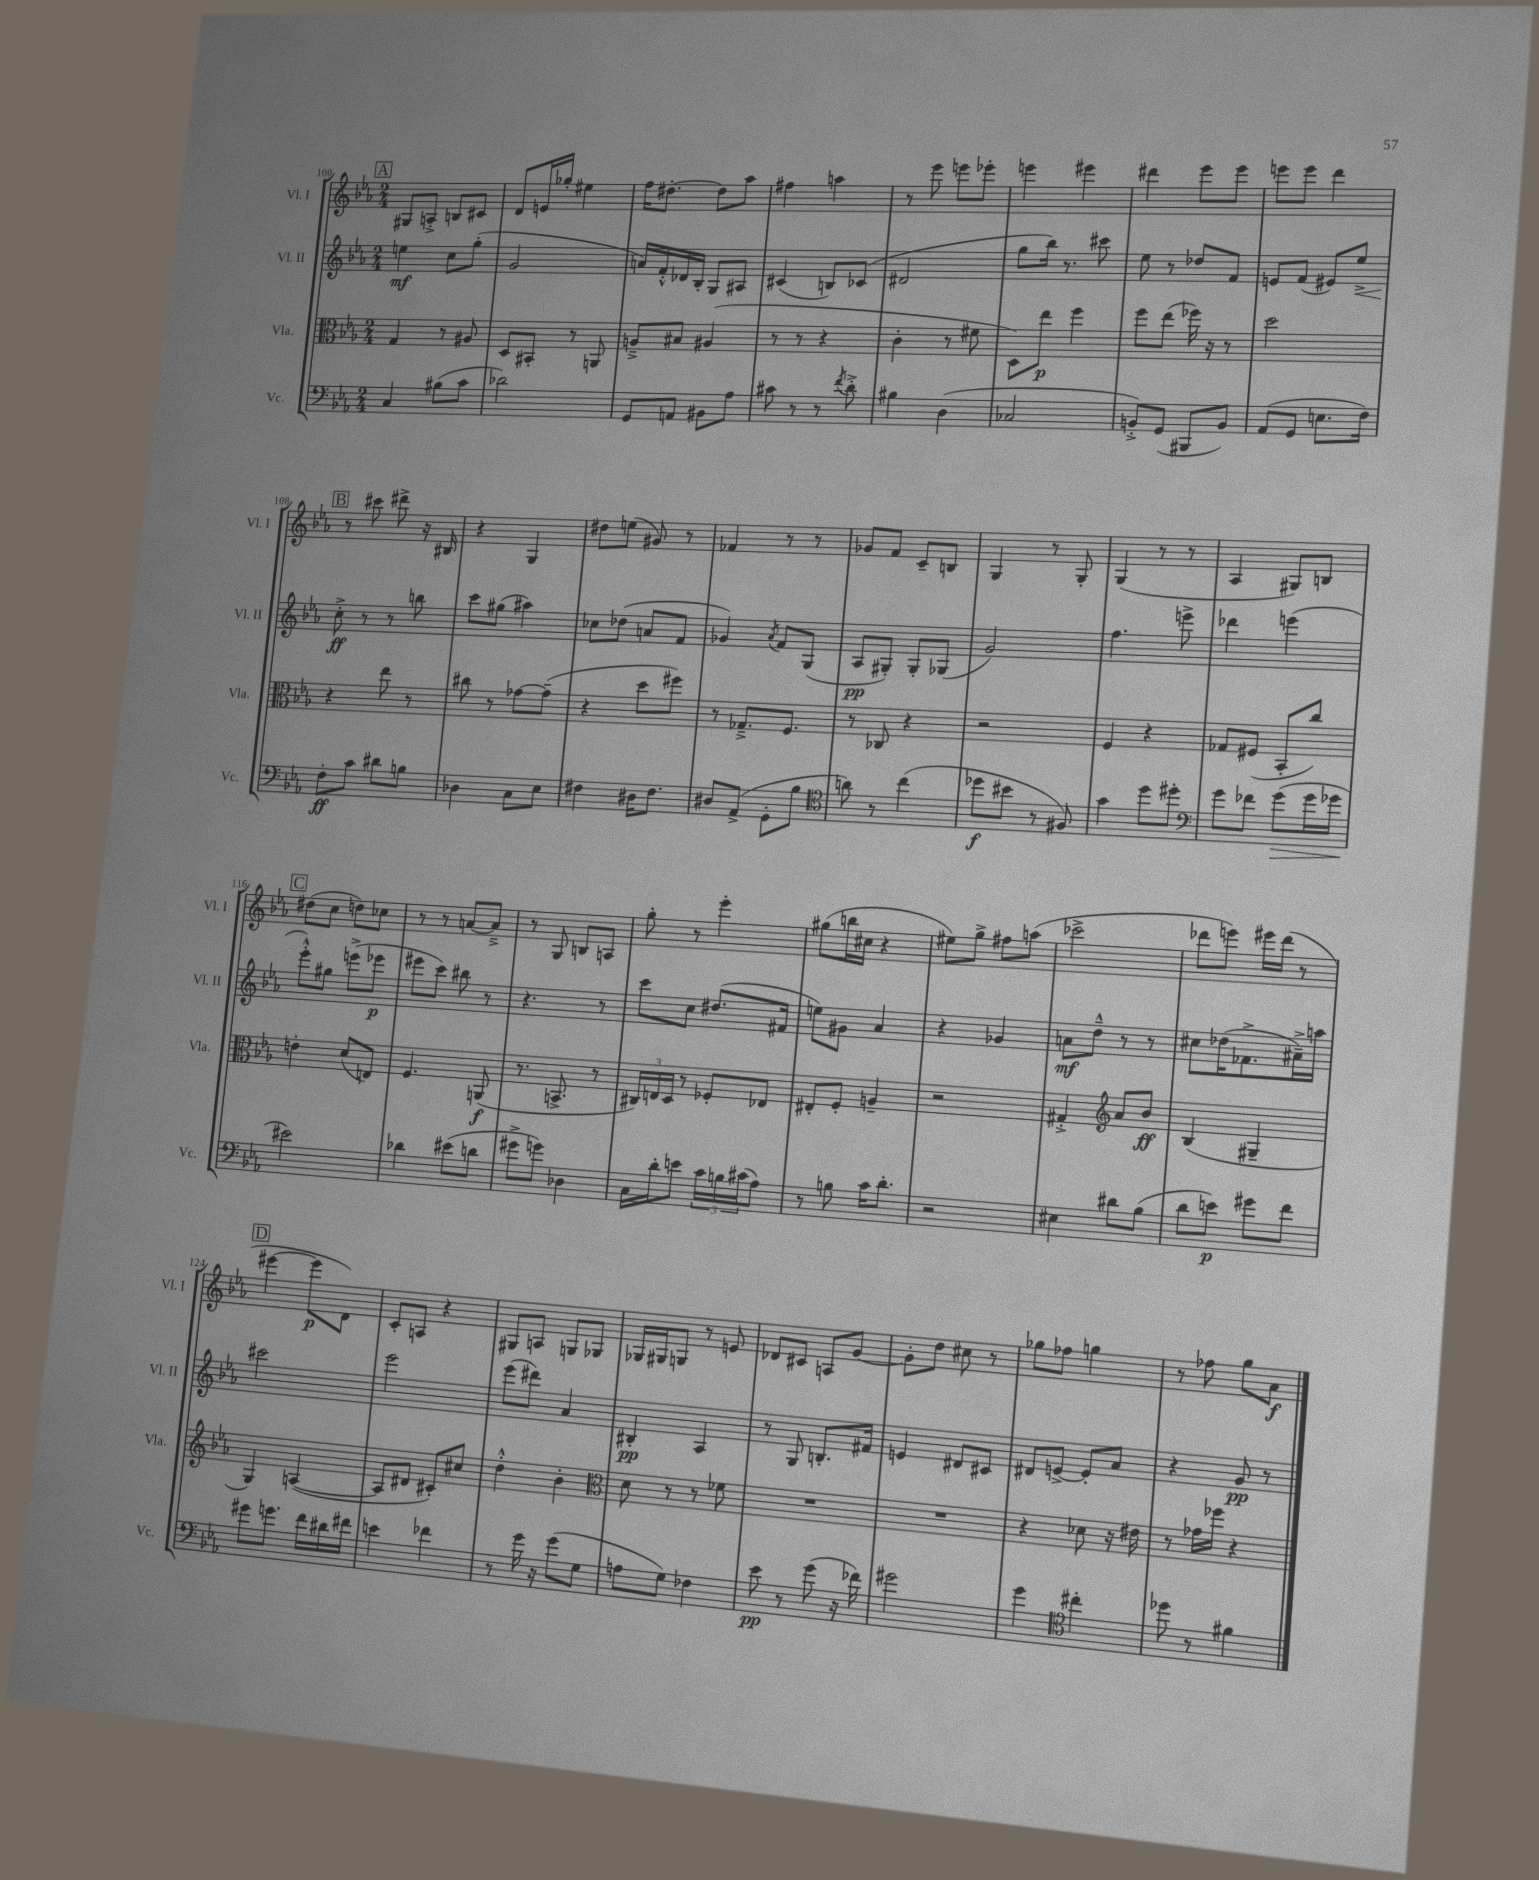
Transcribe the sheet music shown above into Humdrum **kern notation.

**kern	**kern	**kern	**kern
*staff4	*staff3	*staff2	*staff1
*clefF4	*clefC3	*clefG2	*clefG2
*k[b-e-a-]	*k[b-e-a-]	*k[b-e-a-]	*k[b-e-a-]
*M2/4	*M2/4	*M2/4	*M2/4
4C	4G	4ee	8G#
.	.	.	8A'^
(8B#	8r	8cc	8B
8c	8A#	(8gg'	8c#
=	=	=	=
2d-)	8D	2g	8d
.	8BB#'	.	16e
.	.	.	16gg-'
.	8r	.	4ee#
.	8AA	.	.
=	=	=	=
8GG	8A~^	16a)	16ff
.	.	16f'^^	[8.dd#'
8AA	8B#	16d-	.
.	.	16B-'	.
8BB#	(4A#	8G	8dd#]
8A-	.	8A#	8aa-
=	=	=	=
8c#	8r	(4c#	4ff#
8r	8r	.	.
8r	4r	8B)	4aa
8qf	.	.	.
8d'^	.	(8c-	.
=	=	=	=
4B#	4c'	2d#	8r
.	.	.	8eee-
(4D	8r	.	8eee
.	8f#	.	8eee-'
=	=	=	=
2C-	8D)	8gg	4eee
.	8ee-	16bb-)	.
.	.	8.r	.
.	4ff	.	4eee#
.	.	8ccc#	.
=	=	=	=
8BB'^)	8ff	8ee-	4ddd#
(8GG	(8ee-	8r	.
8BBB#	16ff-)	8dd-	8eee-
.	16r	.	.
8BB)	8r	8f	8eee-
=	=	=	=
(8AA-	2dd	8e	8eee
8GG	.	(8f	8eee
8.E	.	8e#)	4ddd
.	.	8ee-^	.
16F)	.	.	.
=	=	=	=
8F'	4r	8cc'^	8r
8c	.	8r	8ccc#
8d#	8ee-	8r	8ddd#^
8B	8r	8bb	16r
.	.	.	16B#
=	=	=	=
4D-	8cc#	8ccc	4r
.	8r	(8gg#	.
8C	[8g-	4aa#)	4G
8E-	(8g-~]	.	.
=	=	=	=
4F#	4r	8cc-	8dd#
.	.	(8dd-	(8ee
16D#	8dd	8a	8g#)
8.F#	.	.	.
.	8ff#)	8f	8r
=	=	=	=
8D#	8r	4g-)	4f-
(8AA-^	8.G-~^	.	.
.	.	8qa-	.
8GG'	.	8f	8r
.	8.F	.	.
8B-	.	(8G	8r
=	=	=	=
*clefC4	*	*	*
8a)	8r	8A-	8g-
8r	8C-	8G#')	8f
(4cc	4r	8G#'	8c~
.	.	(8G-	8B
=	=	=	=
8dd-	2r	2g)	4G
8b#	.	.	.
8r	.	.	8r
8F#)	.	.	8G'
=	=	=	=
4g	4F	4.ff	(4G
8dd	4r	.	8r
8dd#'	.	8eee^	8r
=	=	=	=
*clefF4	*	*	*
8g	8G-	4ddd-	4A-
8f-	(8F#	.	.
(8g	8BB-'	(4eee	8G#)
16g	8cc)	.	8B
16g-	.	.	.
=	=	=	=
2e#)	4e'	8eee-'^^)	(8dd#
.	.	8gg#	8cc
.	(8d	(8eee^	8dd)
.	8E)	8eee-	8cc-
=	=	=	=
4d-	4.F	8eee#	8r
.	.	8ccc)	8r
(8e#	.	8bb#	[8a
8d	(8AA	8r	8a~^]
=	=	=	=
8g#^	8.r	4.r	8r
8g)	.	.	8G
.	8.BB^	.	.
4D-	.	.	8B
.	8r	8r	8A
=	=	=	=
16C	24C#)	8ccc	8gg'
.	24E	.	.
16d'	.	.	.
.	24D	.	.
8e	8r	8cc	8r
24c	8F-'	(8.dd#	4eee-'
24B	.	.	.
(24c#	.	.	.
8A-)	8E-	.	.
.	.	16f#	.
=	=	=	=
8r	8E#'	8ee)	(8gg#
8B	8F'	8g#	16bb
.	.	.	16cc#
16c	4A~	4a-	4r
8.d'	.	.	.
=	=	=	=
2r	2r	4r	8ee#)
.	.	.	8gg^
.	.	4g-	8ff#
.	.	.	(8aa
=	=	=	=
4E#	4G#'^	8a	2ccc-^
.	.	8dd~^^	.
*	*clefG2	*	*
8d#	8a-	8r	.
(8B-	8b-	8r	.
=	=	=	=
8d	(4B-	8cc#	8ddd-
8e)	.	(16dd-	8eee)
.	.	8.f-^	.
8g#	4G#~	.	16eee#
.	.	.	(16ddd-
8f	.	16a#~^)	8r
.	.	16aa	.
=	=	=	=
8g#	4G)	2ccc#	[4eee#
8.g	.	.	.
.	([4A	.	8eee#]
16f	.	.	.
16d#	.	.	8d)
16f#	.	.	.
=	=	=	=
4e	8A]	2eee-	8c'
.	8d#	.	8A
4f-	8c#')	.	4r
.	8cc#	.	.
=	=	=	=
8r	4dd'^^	(8eee-	8G#
16g	.	8ddd#)	8A
16r	.	.	.
(8g	4b-'	4a-	8G
8G	.	.	8G-
=	=	=	=
*	*clefC3	*	*
8A	8d	4B#'	16G-
.	.	.	16G#
8G)	8r	.	8G
4F-	8r	4A-	8r
.	8f-	.	8e
=	=	=	=
8e-	2r	8r	8d-
8r	.	8G	8c#
(8g	.	8.B'	8A
16r	.	.	[8g
16f-)	.	16f#	.
=	=	=	=
2g#	2r	4e	8g']
.	.	.	8dd
.	.	8d#	8cc#
.	.	8c#	8r
=	=	=	=
4g	4r	8d#	8gg-
.	.	[8e^	8ff-
*clefC4	*	*	*
4cc#'	8d-	8e']	4gg
.	16r	8a-	.
.	16e#	.	.
=	=	=	=
8dd-	8r	4r	8r
8r	16g-	.	8ff-
.	16ff-	.	.
4f#	4r	8g	8gg
.	.	8r	8a-
==	==	==	==
*-	*-	*-	*-
